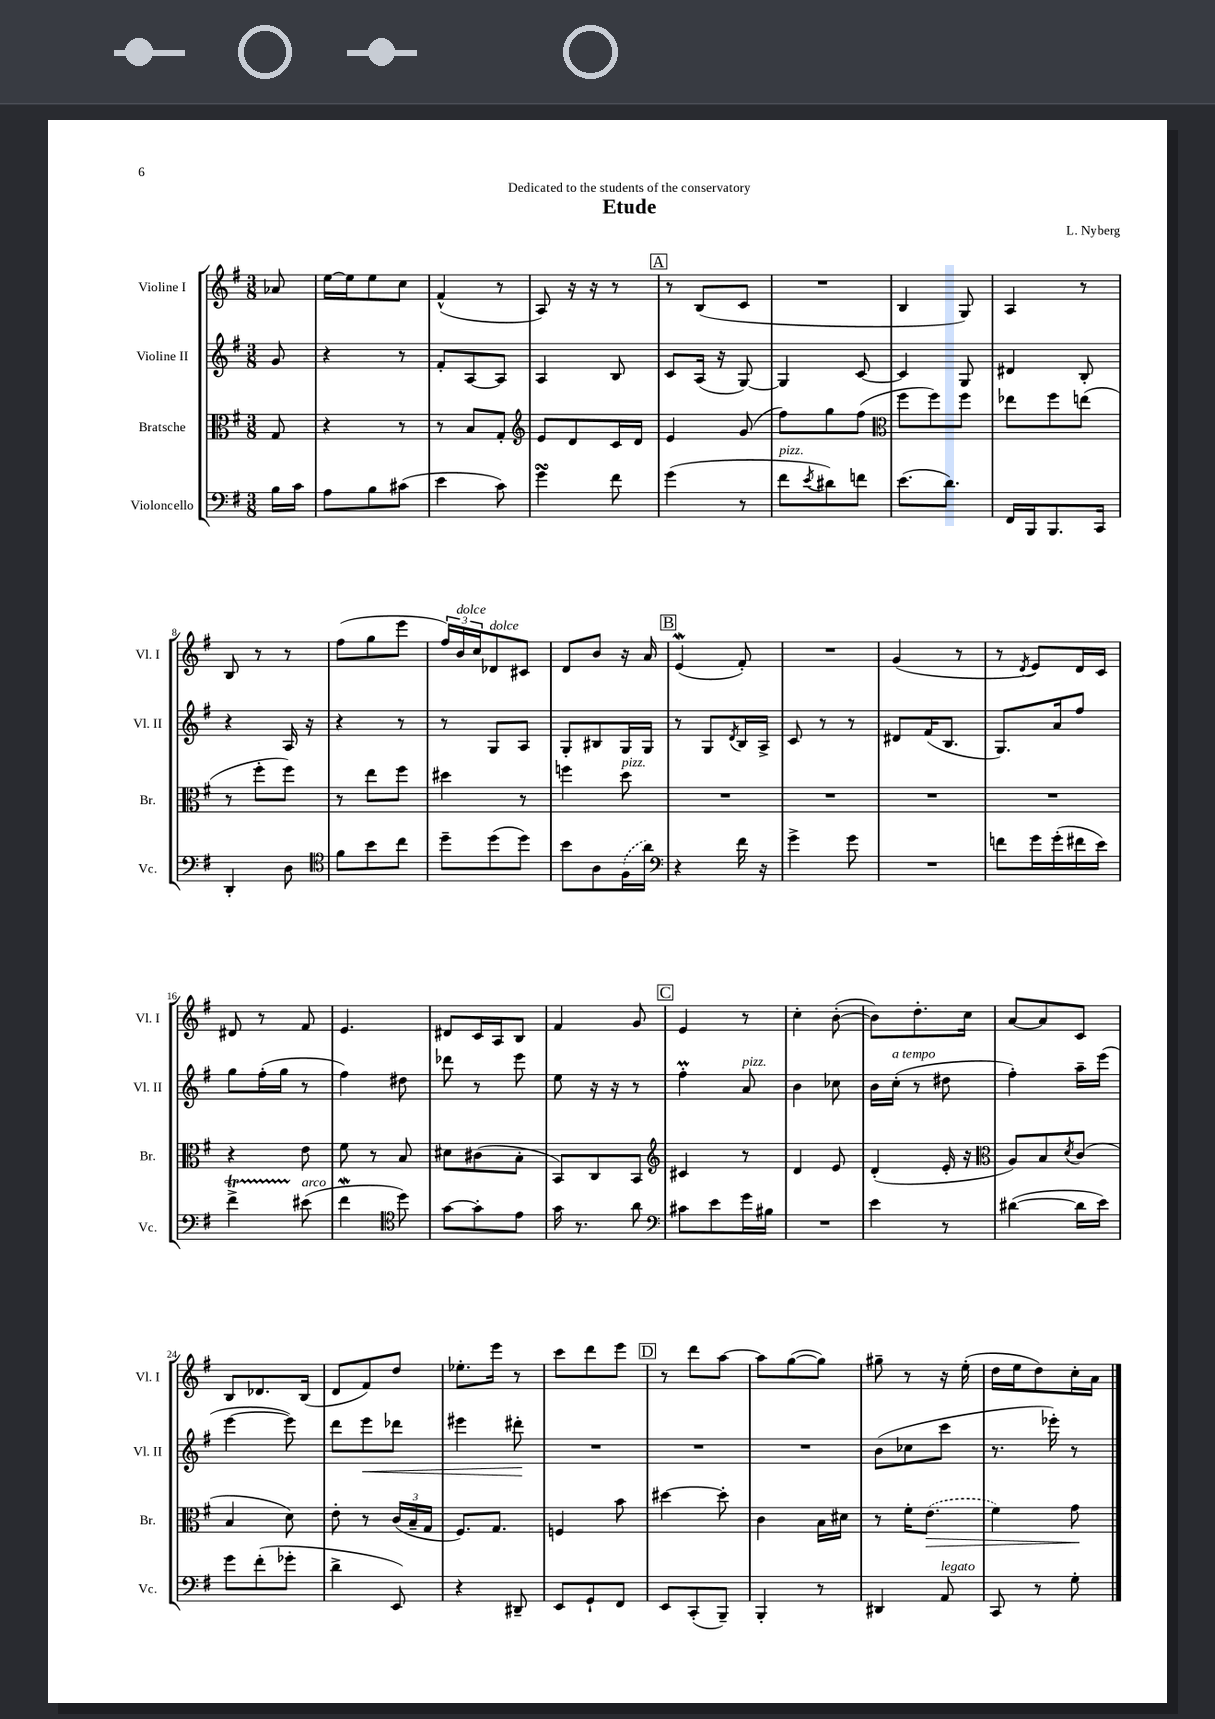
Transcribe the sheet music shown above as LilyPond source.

\header { title = "Etude" composer = "L. Nyberg" dedication = "Dedicated to the students of the conservatory" }
<<
\new StaffGroup <<
\new Staff = "s0" \with { instrumentName = "Violine I" shortInstrumentName = "Vl. I" } {
    \clef treble \key g \major \numericTimeSignature \time 3/8 \partial 8
    aes'8 |
    e''16~ e''16 e''8 c''8 |
    fis'4-^( r8 |
    a8) r16 r16 r8 |
    \mark \markup { \box "A" } r8 b8( c'8 |
    R4. |
    b4 g8) |
    a4 r8 |
    b8 r8 r8 |
    fis''8( g''8 e'''8 |
    \tuplet 3/2 { fis''16) b'16^\markup { \italic "dolce" } c''16 } des'8^\markup { \italic "dolce" } cis'8 |
    d'8 b'8 r16 a'16 |
    \mark \markup { \box "B" } e'4\mordent( fis'8-.) |
    R4. |
    g'4( r8 |
    r8 \acciaccatura { d'8 } e'8) d'16 c'16 |
    dis'8 r8 fis'8 |
    e'4. |
    dis'8 c'16 a16 b8 |
    fis'4 g'8 |
    \mark \markup { \box "C" } e'4 r8 |
    c''4-. b'8~-.( |
    b'8) d''8.-. c''16 |
    a'8~ a'8 c'8 |
    b8 des'8. b16( |
    d'8 fis'8) d''8 |
    ees''8.-. e'''16 r8 |
    c'''8 d'''8 e'''8 |
    \mark \markup { \box "D" } r8 d'''8 a''8~ |
    a''8 g''8~( g''8) |
    gis''8-- r8 r16 e''16-.( |
    d''16 e''16 d''8) c''16-. a'16 \bar "|." |
}
\new Staff = "s1" \with { instrumentName = "Violine II" shortInstrumentName = "Vl. II" } {
    \clef treble \key g \major \numericTimeSignature \time 3/8 \partial 8
    g'8 |
    r4 r8 |
    fis'8-. a8~ a8 |
    a4 b8 |
    \mark \markup { \box "A" } c'8 a16( r16 g8~) |
    g4 c'8~ |
    c'4 g8 |
    dis'4 b8-. |
    r4 a16 r16 |
    r4 r8 |
    r8 g8 a8 |
    g8-. bis8 g16 g16 |
    \mark \markup { \box "B" } r8 g8 \acciaccatura { d'8 } b16 a16-> |
    c'8 r8 r8 |
    dis'8 fis'16( b8. |
    g8.) a'16 fis''8 |
    g''8 fis''16-.( g''16 r8 |
    fis''4) dis''8 |
    des'''8 r8 e'''8 |
    e''8 r16 r16 r8 |
    \mark \markup { \box "C" } fis''4-.\prall a'8^\markup { \italic "pizz." } |
    b'4 ces''8 |
    b'16 c''16-.^\markup { \italic "a tempo" }( r8 dis''8 |
    fis''4-.) a''16-- e'''16( |
    e'''4~ e'''8) |
    d'''8 e'''8\< des'''8 |
    eis'''4 dis'''8-.\! |
    R4. |
    \mark \markup { \box "D" } R4. |
    R4. |
    b'8( ces''8 c'''8 |
    r8. ees'''16-.) r8 \bar "|." |
}
\new Staff = "s2" \with { instrumentName = "Bratsche" shortInstrumentName = "Br." } {
    \clef alto \key g \major \numericTimeSignature \time 3/8 \partial 8
    g8 |
    r4 r8 |
    r8 b8 g8-. |
    \clef treble e'8 d'8 c'16 d'16 |
    \mark \markup { \box "A" } e'4 g'8( |
    fis''8) g''8 fis''8( |
    \clef alto fis''8 fis''8) fis''8 |
    ees''8 fis''8 e''8( |
    r8 fis''8-. fis''8) |
    r8 e''8 fis''8 |
    dis''4 r8 |
    f''4 d''8^\markup { \italic "pizz." } |
    \mark \markup { \box "B" } R4. |
    R4. |
    R4. |
    R4. |
    r4 e'8 |
    fis'8 r8 b8 |
    dis'8 cis'8( b8-. |
    b,8) c8 b,8 |
    \mark \markup { \box "C" } \clef treble cis'4 r8 |
    d'4 e'8 |
    d'4-.( e'16-. r16 |
    \clef alto a8) b8 \acciaccatura { d'8 } c'8( |
    b4 d'8) |
    e'8-. r8 \tuplet 3/2 { c'16( b16-- g16 } |
    fis8.) g8. |
    f4 b'8 |
    \mark \markup { \box "D" } dis''4~ dis''8-. |
    c'4 b16 dis'16 |
    r8 fis'16-. \once \slurDashed e'8.\>( |
    fis'4) g'8\! \bar "|." |
}
\new Staff = "s3" \with { instrumentName = "Violoncello" shortInstrumentName = "Vc." } {
    \clef bass \key g \major \numericTimeSignature \time 3/8 \partial 8
    b16 c'16 |
    a8 b8 cis'8( |
    e'4 c'8) |
    g'4\turn fis'8 |
    \mark \markup { \box "A" } g'4( r8 |
    fis'8^\markup { \italic "pizz." } \acciaccatura { e'8 } dis'8) f'8 |
    e'8.( d'8.) |
    fis,16 b,,16 b,,8. c,16 |
    d,4-. d8 |
    \clef tenor fis'8 b'8 c''8 |
    d''8-- d''8( d''8) |
    b'8 a8 \once \slurDashed fis16( a'16) |
    \mark \markup { \box "B" } \clef bass r4 fis'16 r16 |
    g'4-> g'8 |
    R4. |
    f'8 g'16 g'16-.( fis'16 e'16) |
    fis'4->\startTrillSpan eis'8\stopTrillSpan^\markup { \italic "arco" }( |
    fis'4\mordent \clef tenor d''8) |
    g'8~ g'8-. e'8 |
    g'16 r8. a'8 |
    \mark \markup { \box "C" } \clef bass cis'8 e'8 g'16 bis16 |
    R4. |
    e'4 r8 |
    dis'4~( dis'16 e'16) |
    g'8 fis'8-.( ges'8-. |
    d'4-> e,8) |
    r4 dis,8-- |
    e,8 g,8-! fis,8 |
    \mark \markup { \box "D" } e,8 c,8-.( b,,8--) |
    b,,4-. r8 |
    dis,4 a,8^\markup { \italic "legato" } |
    c,8 r8 g8-. \bar "|." |
}
>>
>>
